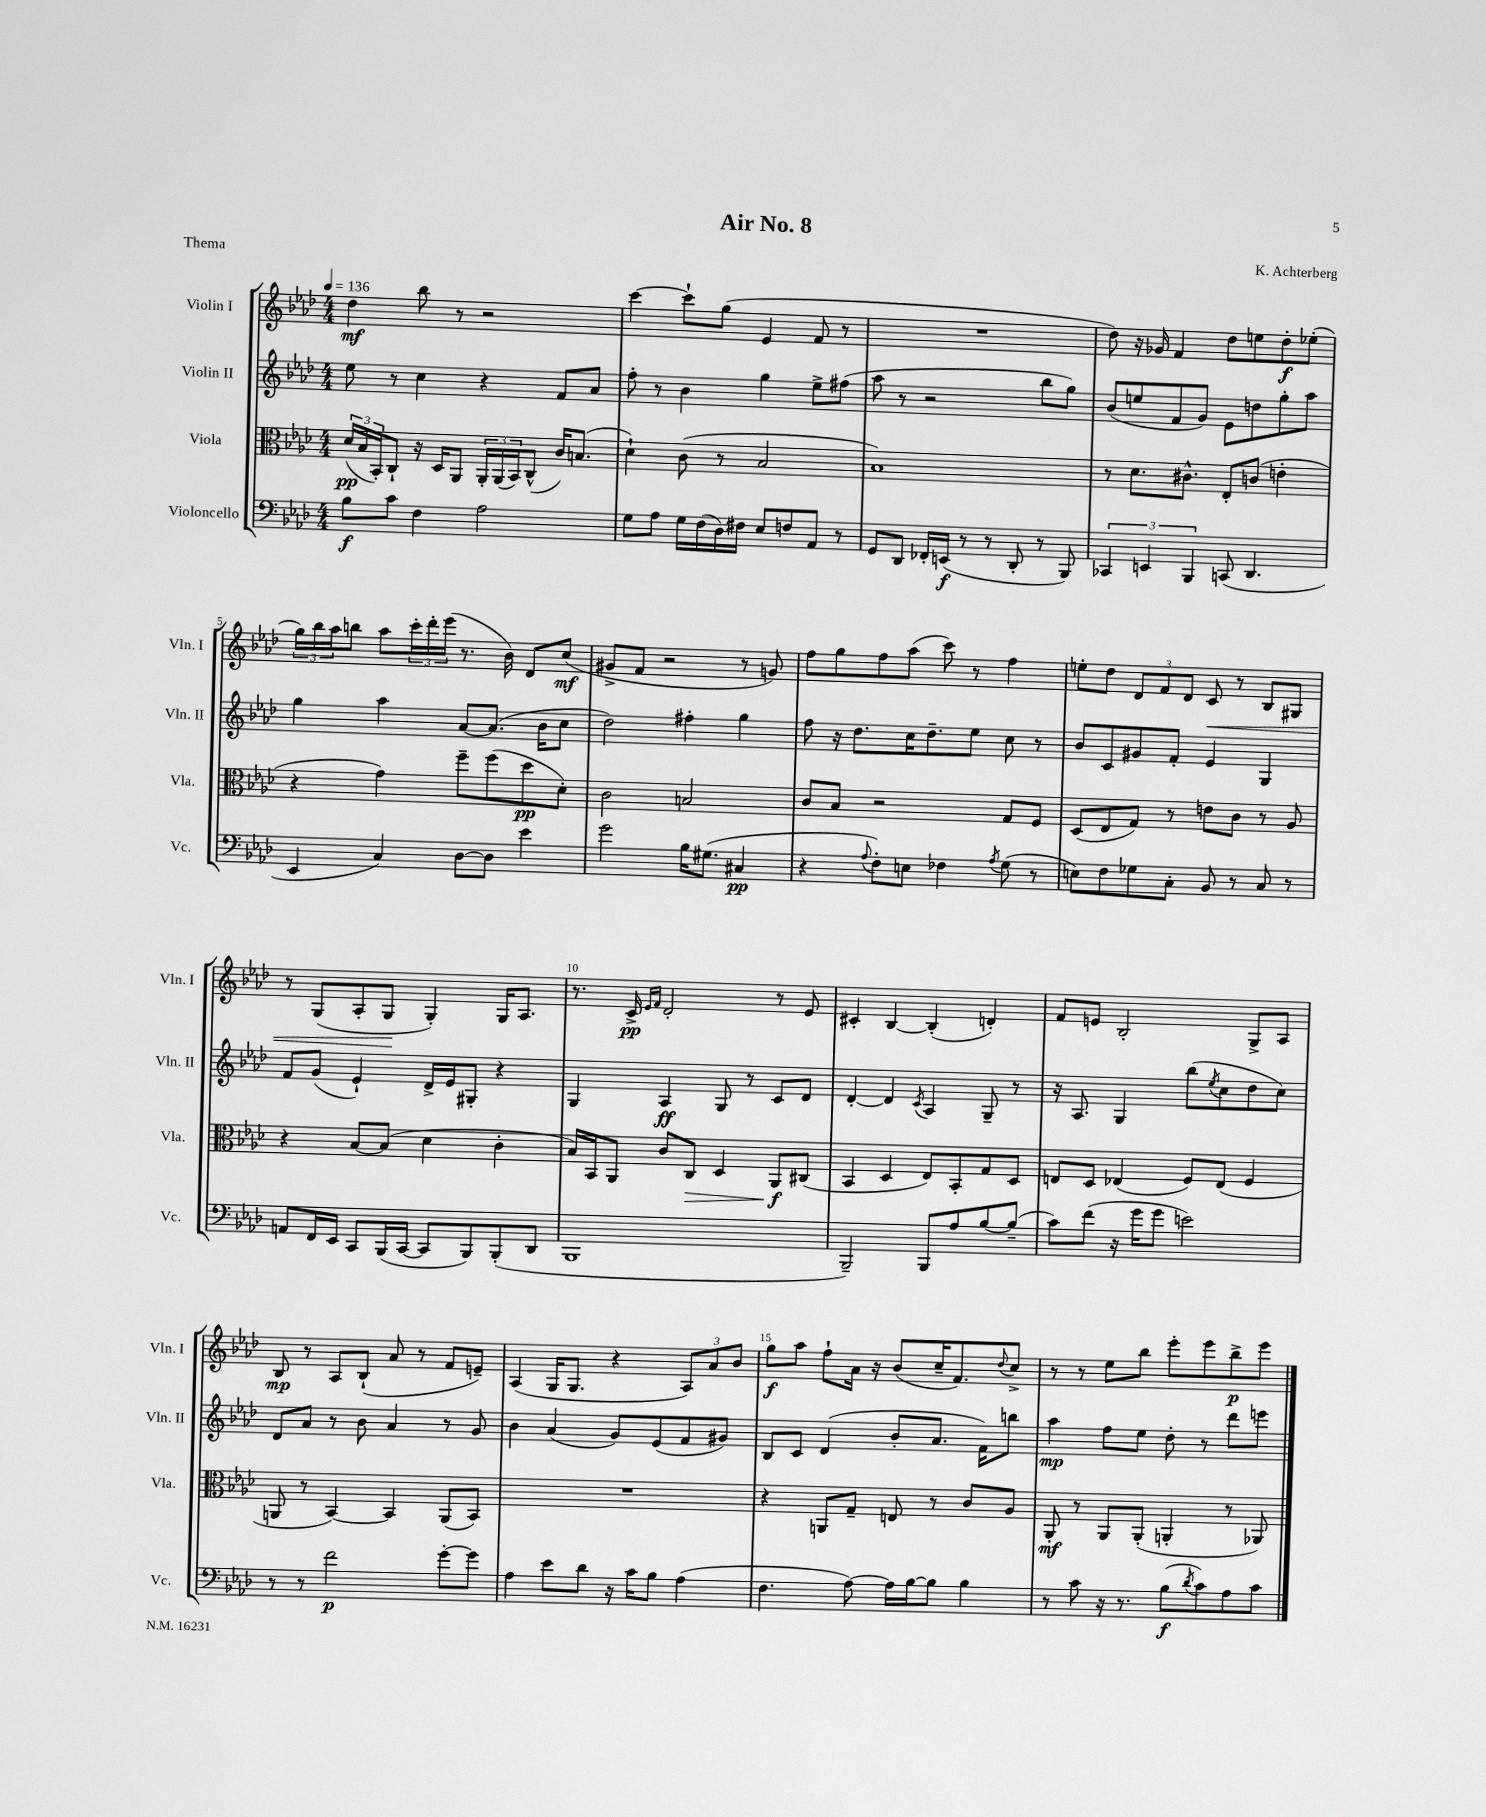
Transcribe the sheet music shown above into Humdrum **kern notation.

**kern	**kern	**kern	**kern
*staff4	*staff3	*staff2	*staff1
*clefF4	*clefC3	*clefG2	*clefG2
*k[b-e-a-d-]	*k[b-e-a-d-]	*k[b-e-a-d-]	*k[b-e-a-d-]
*M4/4	*M4/4	*M4/4	*M4/4
*MM136	*MM136	*MM136	*MM136
8B-	(24d-	8ee-	4dd-
.	24B-	.	.
.	24BB-')	.	.
8c	8C`	8r	.
4F	16r	4cc	8bb-
.	16D-	.	.
.	8AA-	.	8r
2A-	24AA-'	4r	2r
.	(24AA-	.	.
.	24BB-)	.	.
.	(8C^^	.	.
.	16c)	8f	.
.	(8.B	.	.
.	.	8a-	.
=	=	=	=
8G	4d-`)	8ff'	[4ccc
8A-	.	8r	.
16G	(8c	4b-	8ccc`]
(16F	.	.	.
16D-)	8r	.	(8gg
16F#	.	.	.
8E-	2B-	4gg	4e-
8F	.	.	.
8AA-	.	8ee-^	8f
8r	.	(8ff#	8r
=	=	=	=
8GG	1B-)	8aa-	1r
8DD-	.	8r	.
16FF-'	.	2r	.
(16EE	.	.	.
8r	.	.	.
8r	.	.	.
8DD-'	.	.	.
8r	.	8bb-	.
8BBB-)	.	8gg)	.
=	=	=	=
6CC-	8r	(8b-	8dd-)
.	8.d-	8ee	16r
6EE	.	.	.
.	.	.	16g-
.	.	8f	4f
.	8.c#^^	.	.
6BBB-	.	.	.
.	.	8g)	.
(8CC	8E-'	8e-	8dd-
4.DD-	(8c	8dd	8ee
.	4e'	8gg'	8dd-'
.	.	8aa-	(8ee-'
=	=	=	=
4EE-	4r	4gg	24gg)
.	.	.	24bb-
.	.	.	24aa-
.	.	.	8bb
4C)	4g)	4aa-	8aa-
.	.	.	24ccc'
.	.	.	24ddd-'
.	.	.	(24eee-
[8D-	8ff~	[8a-	8.r
8D-]	(8ff	(8.a-]	.
.	.	.	16b-)
4e-	8dd-	.	8d-
.	.	16b-	.
.	8d-')	8cc	(8cc
=	=	=	=
2g	2c	2dd-)	8g#^
.	.	.	8f
.	.	.	2r
16B-	2B	4ff#'	.
(8.G#	.	.	.
4C#	.	4gg	8r
.	.	.	8g)
=	=	=	=
4r	8c	8ff	8ff
.	8B-	16r	8gg
.	.	8.dd-	.
8qqA-	.	.	.
8F')	2r	.	8ff
8E	.	16cc	(8aa-
.	.	8.dd-~	.
4F-	.	.	8ccc)
.	.	8ee-	8r
8qA-	.	.	.
(8G	8G	8cc	4ff
8r	8F	8r	.
=	=	=	=
8E)	(8D-	8b-	8ee'
8F	8E-	8c	8dd-
8G-	8G)	8g#	12d-
.	.	.	12f
8C'	8r	8f'	.
.	.	.	12d-
8BB-	8e	4e-	8c
8r	8c	.	8r
8C	8r	4G	8B-
8r	8A-	.	8G#
=	=	=	=
8AA	4r	8f	8r
16FF	.	(8g	(8G
16EE-	.	.	.
8CC	[8B-	4e-`)	8A-'
(16BBB-	(8B-]	.	8G
[16CC	.	.	.
8CC]	4d-	16d-^	4G')
.	.	16e-	.
8BBB-)	.	8G#'	.
(8BBB-'	4c'	4r	16G
.	.	.	8.A-
8DD-	.	.	.
=	=	=	=
1BBB-	16B-)	4G	8.r
.	16BB-	.	.
.	8AA-	.	.
.	.	.	16c^
.	.	.	16qqe-
.	.	.	16qqf
.	8c	4A-	2d-'
.	8C	.	.
.	4D-	8G	.
.	.	8r	.
.	8AA-	8c	8r
.	(8C#	8d-	8e-
=	=	=	=
2BBB-~)	4BB-	[4d-'	4c#'
.	4D-	4d-]	[4B-
.	.	8qc	.
8BBB-	8E-)	4A-	(4B-']
8A-	8BB-'	.	.
[8B-	8G	8G~	4d')
(8B-~]	8D-	8r	.
=	=	=	=
8c)	8E	16r	8f
.	.	8.A-	.
(8f	8D-	.	8e
16r	(4E-	4G	2B-'
16g	.	.	.
8g	.	.	.
2e)	8F)	(8bb-	.
.	.	8qee-	.
.	(8E-	8cc	.
.	4F	8dd-	8G^
.	.	8cc)	8A-
=	=	=	=
8r	8AA	8d-	8B-
8r	8r	8a-	8r
2f	[4BB-)	8r	8A-
.	.	8b-	(8B-`
.	4BB-]	4a-	8a-
.	.	.	8r
[8g'	(8AA	8r	8f
8g]	8BB-)	8g	8e~)
=	=	=	=
4A-	1r	4b-	(4A-
8e-	.	(4a-	16G
.	.	.	8.G
8d-	.	.	.
16r	.	8g)	4r
16c	.	.	.
8B-	.	(8e-	.
(4A-	.	8f	12A-)
.	.	.	12a-
.	.	8g#)	.
.	.	.	12b-
=	=	=	=
4.F	4r	8B-	8gg
.	.	8c	8aa-
.	8AA	(4d-	8ff`
[8A-)	8G~	.	16a-
.	.	.	16r
16A-]	8E	8b-'	(8b-
[16B-	.	.	.
8B-]	8r	8.a-	16cc~
.	.	.	8.f)
4B-	8c	.	.
.	.	16f)	.
.	.	.	8qqdd-
.	8A-	8bb	8cc^
=	=	=	=
8r	8AA-'	4aa-	8r
8c	8r	.	8r
16r	8AA-	8ff	8ee-
8.r	.	.	.
.	(8AA-'	8ee-	8bb-
(8B-	4AA'	8dd-'	8eee-'
8qd-	.	.	.
8c)	.	8r	8eee-
8A-	8r	8ddd-	8bb-^
8c	8AA-)	8eee	8eee-
==	==	==	==
*-	*-	*-	*-
